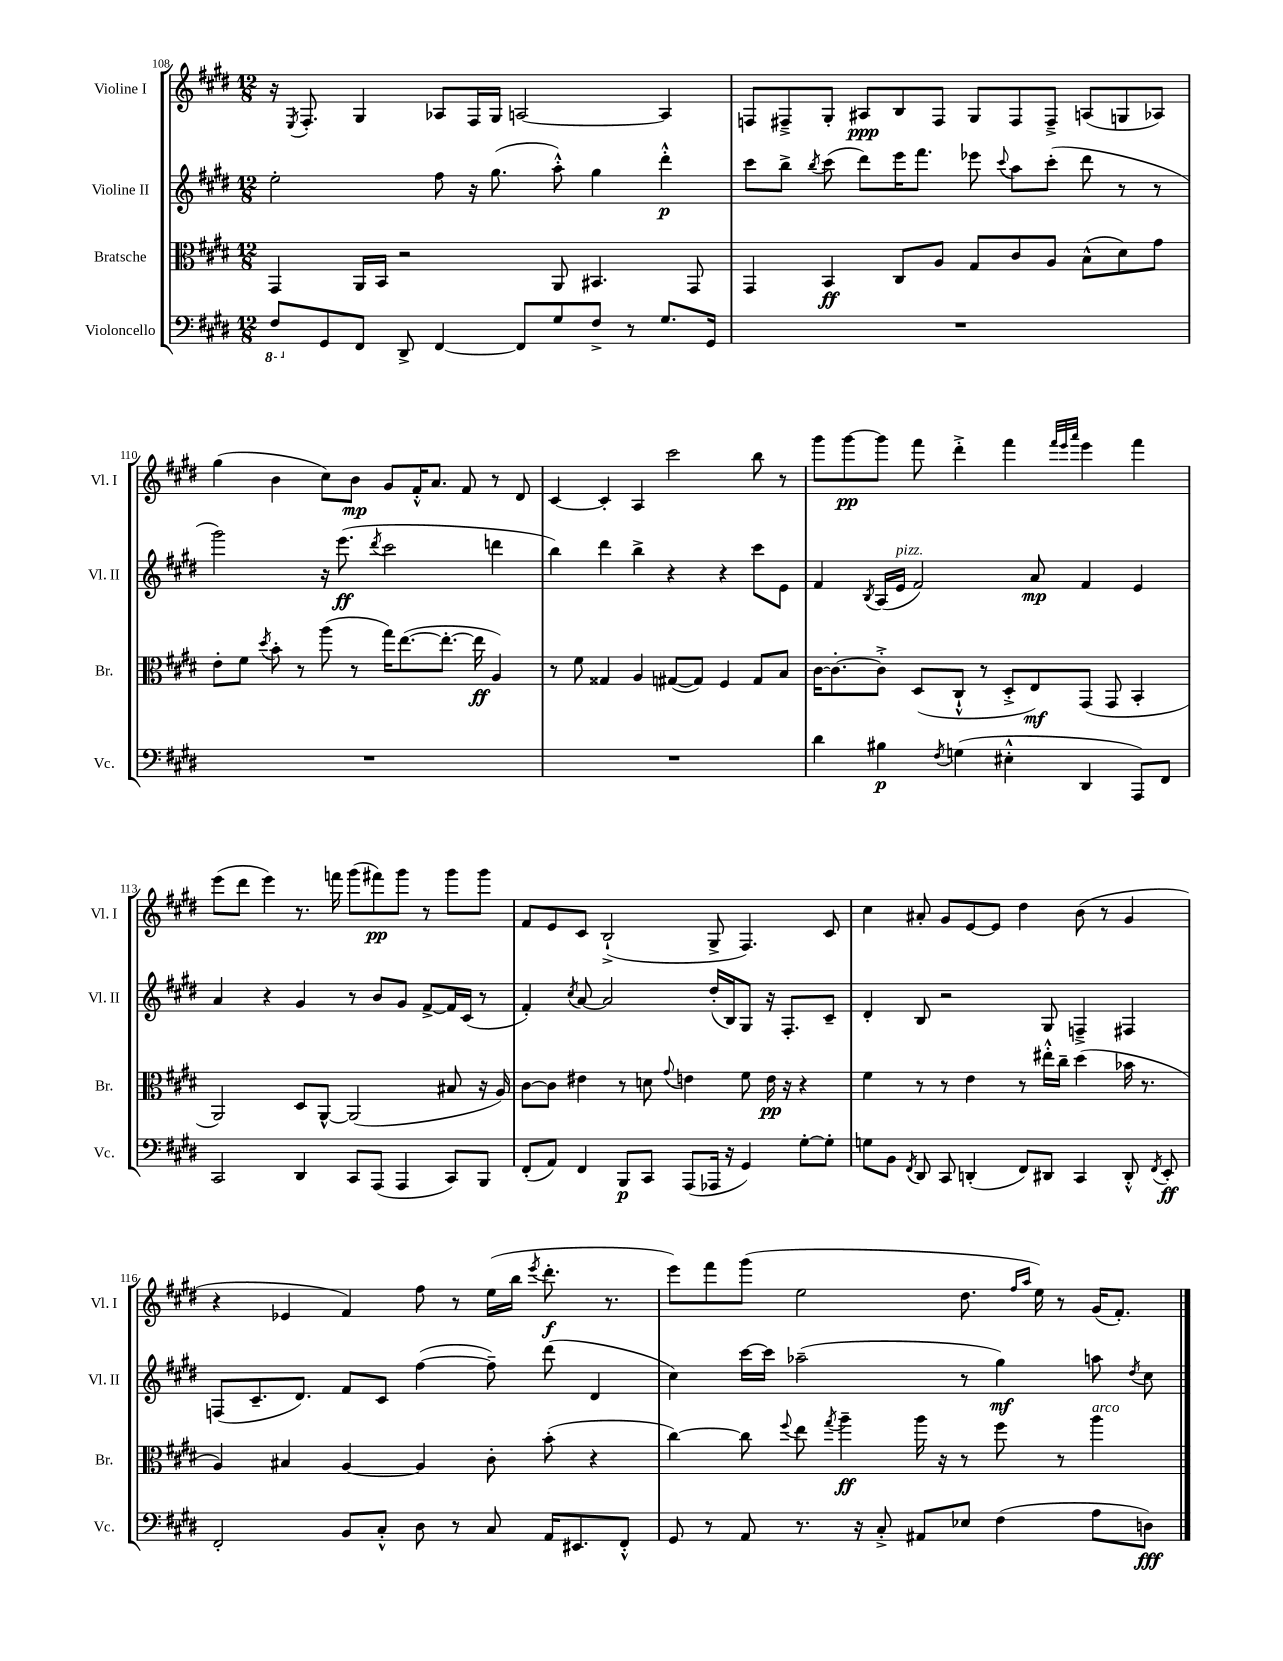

**kern	**dynam	**kern	**dynam	**kern	**dynam	**kern	**dynam
*part4	*part4	*part3	*part3	*part2	*part2	*part1	*part1
*staff4	*staff4	*staff3	*staff3	*staff2	*staff2	*staff1	*staff1
*I"Violoncello	*	*I"Bratsche	*	*I"Violine II	*	*I"Violine I	*
*I'Vc.	*	*I'Br.	*	*I'Vl. II	*	*I'Vl. I	*
*clefF4	*	*clefC3	*	*clefG2	*	*clefG2	*
*k[f#c#g#d#]	*	*k[f#c#g#d#]	*	*k[f#c#g#d#]	*	*k[f#c#g#d#]	*
*M12/8	*	*M12/8	*	*M12/8	*	*M12/8	*
*8ba	*	*	*	*	*	*	*
=108	=108	=108	=108	=108	=108	=108	=108
8FF#/L	.	4GG#/	.	2ee'\	.	16r	.
.	.	.	.	.	.	8qE/	.
.	.	.	.	.	.	8.F#'/	.
*X8ba	*	*	*	*	*	*	*
8GG#/	.	.	.	.	.	.	.
8FF#/J	.	16AA/LL	.	.	.	4G#/	.
.	.	16BB/JJ	.	.	.	.	.
8DD#^/	.	2r	.	.	.	.	.
[4FF#/	.	.	.	8ff#\	.	8A-X/L	.
.	.	.	.	16r	.	16F#/L	.
.	.	.	.	(8.gg#\	.	16G#/JJ	.
8FF#/L]	.	.	.	.	.	[2An/	.
8G#/	.	8AA/	.	8aa'^^\)	.	.	.
8F#^/J	.	4.BB#X/	.	4gg#\	.	.	.
8r	.	.	.	.	.	.	.
8.G#/L	.	.	.	4ddd#'^^\	p	4A/]	.
.	.	8GG#/	.	.	.	.	.
16GG#/Jk	.	.	.	.	.	.	.
=109	=109	=109	=109	=109	=109	=109	=109
1.r	.	4GG#/	.	8ccc#\L	.	8Fn/L	.
.	.	.	.	8bb^\J	.	8F#X~^/	.
.	.	.	.	8qbb/	.	.	.
.	.	4BB/	ff	(8ccc#\	.	8G#'/J	.
.	.	.	.	8ddd#\L)	.	8A#X/L	ppp
.	.	8C#/L	.	16eee\K	.	8B/	.
.	.	.	.	8.fff#\J	.	.	.
.	.	8A/J	.	.	.	8F#/J	.
.	.	8G#/L	.	8eee-X\	.	8G#/L	.
.	.	.	.	8qqccc#/	.	.	.
.	.	8c#/	.	8aa\L	.	8F#/	.
.	.	8A/J	.	(8ccc#'\J	.	8F#~^/J	.
.	.	(8B^^\L	.	8ddd#\	.	(8An/L	.
.	.	8d#\)	.	8r	.	8Gn/	.
.	.	8g#\J	.	8r	.	8A-X/J)	.
!!LO:LB:g=z
=110	=110	=110	=110	=110	=110	=110	=110
1.r	.	8e'\L	.	2ggg#\)	.	(4gg#\	.
.	.	8f#\J	.	.	.	.	.
.	.	8qdd#/	.	.	.	.	.
.	.	8b'\	.	.	.	4b\	.
.	.	8r	.	.	.	.	.
.	.	(8aa\	.	16r	.	8cc#\L)	.
.	.	.	.	(8.eee\	ff	.	.
.	.	8r	.	.	.	8b\J	mp
.	.	.	.	8qddd#/	.	.	.
.	.	16gg#\KL)	.	2ccc#\	.	8g#/L	.
.	.	([8.ee\	.	.	.	.	.
.	.	.	.	.	.	16f#'^^/K	.
.	.	.	.	.	.	8.a/J	.
.	.	8.ee'\J_	.	.	.	.	.
.	.	.	.	.	.	8f#/	.
.	.	16ee\]	ff	.	.	.	.
.	.	4A/)	.	4dddn\	.	8r	.
.	.	.	.	.	.	8d#/	.
=111	=111	=111	=111	=111	=111	=111	=111
1.r	.	8r	.	4bb\)	.	[4c#/	.
.	.	8f#\	.	.	.	.	.
.	.	4G##X/	.	4ddd#\	.	4c#'/]	.
.	.	4A/	.	4bb^\	.	4A/	.
.	.	([8G#X/L	.	4r	.	2ccc#\	.
.	.	8G#/J])	.	.	.	.	.
.	.	4F#/	.	4r	.	.	.
.	.	8G#/L	.	8ccc#\L	.	8bb\	.
.	.	8B/J	.	8e\J	.	8r	.
=112	=112	=112	=112	=112	=112	=112	=112
4d#\	.	[16c#\KL	.	4f#/	.	8ggg#\L	.
.	.	8.c#'\_	.	.	.	.	.
.	.	.	.	.	.	[8ggg#\	pp
.	.	.	.	8qB/	.	.	.
4B#X\	p	8c#'^\J]	.	(16A/LL	.	8ggg#\J]	.
!	!	!	!	!LO:TX:a:i:t=pizz.	!	!	!
.	.	.	.	16e/JJ	.	.	.
.	.	(8D#/L	.	2f#/)	.	8fff#\	.
8qF#/	.	.	.	.	.	.	.
(4Gn\	.	8C#`^^/J	.	.	.	4ddd#'^\	.
.	.	8r	.	.	.	.	.
4E#X'^^\	.	8D#'^/L	.	.	.	4fff#\	.
.	.	8E/)	mf	8a/	mp	.	.
.	.	.	.	.	.	32qqfff#/LLL	.
.	.	.	.	.	.	32qqeee/	.
.	.	.	.	.	.	32qqaaa/JJJ	.
4DD#/	.	(8GG#/J	.	4f#/	.	4eee\	.
.	.	8GG#/	.	.	.	.	.
8AAA/L)	.	4BB'/	.	4e/	.	4fff#\	.
8FF#/J	.	.	.	.	.	.	.
!!LO:LB:g=z
=113	=113	=113	=113	=113	=113	=113	=113
2CC#/	.	2AA/)	.	4a/	.	(8eee\L	.
.	.	.	.	.	.	8ddd#\J	.
.	.	.	.	4r	.	4eee\)	.
4DD#/	.	8D#/L	.	4g#/	.	8.r	.
.	.	[8AA^^/J	.	.	.	.	.
.	.	.	.	.	.	16fffn\	.
8CC#/L	.	(2AA/]	.	8r	.	(8ggg#\L	.
(8AAA/J	.	.	.	8b/L	.	8fff#X\)	pp
4AAA/	.	.	.	8g#/J	.	8ggg#\J	.
.	.	.	.	[8f#^/L	.	8r	.
8CC#/L)	.	8B#X/	.	16f#/L]	.	8ggg#\L	.
.	.	.	.	(16c#/JJ	.	.	.
8BBB/J	.	16r	.	8r	.	8ggg#\J	.
.	.	16A/)	.	.	.	.	.
=114	=114	=114	=114	=114	=114	=114	=114
(8FF#'/L	.	[8c#\L	.	4f#'/)	.	8f#/L	.
8AA/J)	.	8c#\J]	.	.	.	8e/	.
.	.	.	.	8qcc#/	.	.	.
4FF#/	.	4e#X\	.	[8a/	.	8c#/J	.
.	.	.	.	2a/]	.	(2B`^/	.
8BBB/L	p	8r	.	.	.	.	.
8CC#/J	.	8dn\	.	.	.	.	.
.	.	8qqg#/	.	.	.	.	.
(8AAA/L	.	4en\	.	.	.	.	.
16AAA-X/Jk	.	.	.	(16dd#'/LL	.	8G#^/	.
16r	.	.	.	16B/J)	.	.	.
4GG#/)	.	8f#\	.	8G#/J	.	4.F#/)	.
.	.	16e\	pp	16r	.	.	.
.	.	16r	.	8.F#'/L	.	.	.
[8G#'\L	.	4r	.	.	.	.	.
8G#'\J]	.	.	.	8c#~/J	.	8c#/	.
=115	=115	=115	=115	=115	=115	=115	=115
8Gn\L	.	4f#\	.	4d#'/	.	4cc#\	.
8BB\J	.	.	.	.	.	.	.
8qFF#/	.	.	.	.	.	.	.
8DD#/	.	8r	.	8B/	.	8a#X'/	.
8CC#/	.	8r	.	2r	.	8g#/L	.
(4DDn'/	.	4e\	.	.	.	[8e/	.
.	.	.	.	.	.	8e/J]	.
8FF#/L)	.	8r	.	.	.	4dd#\	.
8DD#X/J	.	16ee#X'^^\LL	.	8G#/	.	.	.
.	.	16cc#~\JJ	.	.	.	.	.
4CC#/	.	(4dd#\	.	4Fn~^/	.	(8b\	.
.	.	.	.	.	.	8r	.
8DD#'^^/	.	16b-X\	.	4F#X/	.	4g#/	.
.	.	8.r	.	.	.	.	.
8qFF#/	.	.	.	.	.	.	.
8EE'/	ff	.	.	.	.	.	.
!!LO:LB:g=z
=116	=116	=116	=116	=116	=116	=116	=116
2FF#'/	.	4A/)	.	(8Fn/L	.	4r	.
.	.	.	.	8.c#~/	.	.	.
.	.	4B#X/	.	.	.	4e-X/	.
.	.	.	.	8.d#/J)	.	.	.
8BB/L	.	[4A/	.	8f#/L	.	4f#/)	.
8C#'^^/J	.	.	.	8c#/J	.	.	.
8D#\	.	4A/]	.	([4ff#\	.	8ff#\	.
8r	.	.	.	.	.	8r	.
8C#/	.	8c#'\	.	8ff#~\])	.	(16ee\LL	.
.	.	.	.	.	.	16bb\JJ	.
.	.	.	.	.	.	8qeee/	.
16AA/KL	.	(8b'\	.	(8ddd#\	.	8.ddd#'\	f
8.EE#X/	.	.	.	.	.	.	.
.	.	4r	.	4d#/	.	.	.
.	.	.	.	.	.	8.r	.
8FF#'^^/J	.	.	.	.	.	.	.
=117	=117	=117	=117	=117	=117	=117	=117
8GG#/	.	[4cc#\)	.	4cc#\)	.	8eee\L)	.
8r	.	.	.	.	.	8fff#\	.
8AA/	.	8cc#\]	.	[16ccc#\LL	.	(8ggg#\J	.
.	.	.	.	16ccc#\JJ]	.	.	.
.	.	8qqff#/	.	.	.	.	.
8.r	.	8ee\	.	(2aa-X~\	.	2ee\	.
.	.	8qgg#/	.	.	.	.	.
.	.	4aa~\	ff	.	.	.	.
16r	.	.	.	.	.	.	.
8C#'^/	.	.	.	.	.	.	.
8AA#X/L	.	16aa\	.	.	.	.	.
.	.	16r	.	.	.	.	.
8E-X/J	.	8r	.	8r	.	8.dd#\	.
(4F#\	.	8ff#\	.	4gg#\)	mf	.	.
.	.	.	.	.	.	16qqff#/LL	.
.	.	.	.	.	.	16qqaa/JJ	.
.	.	.	.	.	.	16ee\)	.
.	.	8r	.	.	.	8r	.
!	!	!LO:TX:a:i:t=arco	!	!	!	!	!
8A\L	.	4aa\	.	8aan\	.	(16g#/KL	.
.	.	.	.	.	.	8.f#'/J)	.
.	.	.	.	8qdd#/	.	.	.
8Dn\J)	fff	.	.	8cc#\	.	.	.
==	==	==	==	==	==	==	==
*-	*-	*-	*-	*-	*-	*-	*-
